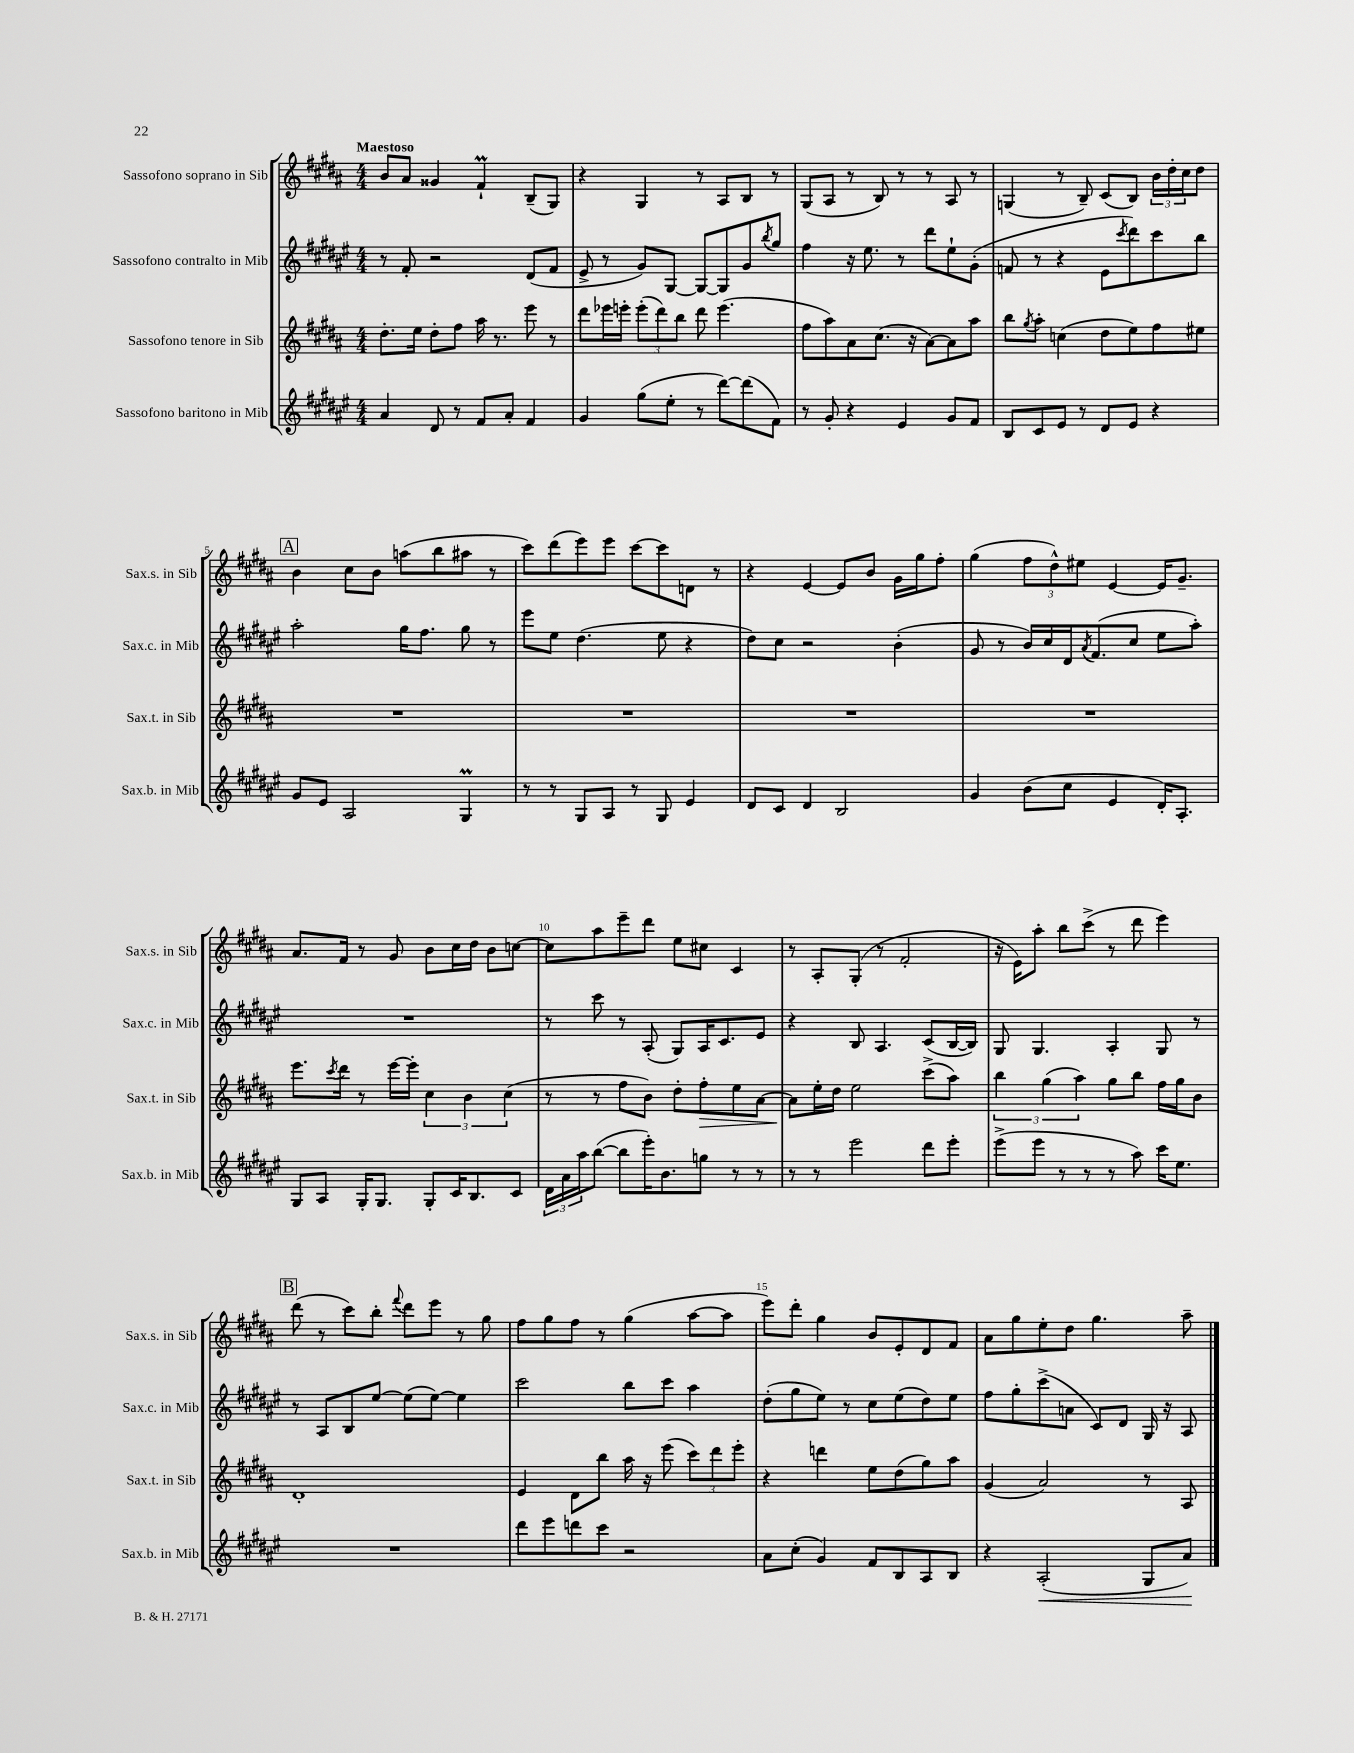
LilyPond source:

<<
\new StaffGroup <<
\new Staff = "s0" \with { instrumentName = "Sassofono soprano in Sib" shortInstrumentName = "Sax.s. in Sib" } {
    \clef treble \key b \major \numericTimeSignature \time 4/4 \tempo "Maestoso"
    b'8 ais'8 gisis'4 fis'4-!\prall b8--( gis8) |
    r4 gis4 r8 ais8 b8 r8 |
    gis8( ais8 r8 b8) r8 r8 ais8 r8 |
    g4( r8 b8--) cis'8( b8) \tuplet 3/2 { b'16 dis''16-. cis''16 } dis''8 |
    \mark \markup { \box "A" } b'4 cis''8 b'8 a''8( b''8 ais''8 r8 |
    cis'''8) dis'''8( e'''8) e'''8 cis'''8~ cis'''8 d'8 r8 |
    r4 e'4~ e'8 b'8 gis'16 gis''16 fis''8-. |
    gis''4( \tuplet 3/2 { fis''8 dis''8-^) eis''8 } e'4~ e'16 gis'8.-- |
    ais'8. fis'16 r8 gis'8 b'8 cis''16 dis''16 b'8 c''8~ |
    c''8 ais''8 e'''8-- dis'''8 e''8 cis''8 cis'4 |
    r8 ais8-. gis8-.( r8 fis'2-. |
    r16 e'16) ais''8-. b''8 cis'''8->( r8 dis'''8 e'''4) |
    \mark \markup { \box "B" } dis'''8( r8 cis'''8) b''8-. \appoggiatura { fis'''8 } dis'''8 e'''8 r8 gis''8 |
    fis''8 gis''8 fis''8 r8 gis''4( ais''8~ ais''8 |
    e'''8) dis'''8-. gis''4 b'8 e'8-. dis'8 fis'8 |
    ais'8 gis''8 e''8-. dis''8 gis''4. ais''8-- \bar "|." |
}
\new Staff = "s1" \with { instrumentName = "Sassofono contralto in Mib" shortInstrumentName = "Sax.c. in Mib" } {
    \clef treble \key fis \major \numericTimeSignature \time 4/4
    r8 fis'8-. r2 dis'8( fis'8 |
    eis'8-> r8 gis'8) gis8~ gis8~ gis8 gis'8 \acciaccatura { b''8 } gis''8 |
    fis''4 r16 eis''8. r8 dis'''8 eis''8-! gis'8-.( |
    f'8 r8 r4 eis'8 \acciaccatura { cis'''8 } dis'''8) cis'''8 b''8 |
    \mark \markup { \box "A" } ais''2-. gis''16 fis''8. gis''8 r8 |
    eis'''8 eis''8 dis''4.( eis''8 r4 |
    dis''8) cis''8 r2 b'4-.( |
    gis'8 r8 b'16) cis''16 dis'16 \acciaccatura { ais'8 } fis'8.( cis''8 eis''8 ais''8-.) |
    R1 |
    r8 cis'''8 r8 ais8-.( gis8) ais16 cis'8. eis'8 |
    r4 b8 ais4. cis'8( b16~ b16) |
    gis8 gis4. ais4-. gis8 r8 |
    \mark \markup { \box "B" } r8 ais8 b8 eis''8~ eis''8( eis''8~) eis''4 |
    cis'''2 b''8 cis'''8 ais''4 |
    dis''8-.( gis''8 eis''8) r8 cis''8 eis''8( dis''8) eis''8 |
    fis''8 gis''8-. cis'''8->( a'8 cis'8) dis'8 gis16 r16 ais8 \bar "|." |
}
\new Staff = "s2" \with { instrumentName = "Sassofono tenore in Sib" shortInstrumentName = "Sax.t. in Sib" } {
    \clef treble \key b \major \numericTimeSignature \time 4/4
    dis''8.-. e''16 dis''8-. fis''8 ais''16 r8. e'''8 r8 |
    dis'''8 ees'''16 e'''16-. \tuplet 3/2 { e'''8-.( dis'''8) b''8 } dis'''8 e'''4.( |
    fis''8 ais''8) ais'8 cis''8.( r16 ais'8~) ais'8 ais''8 |
    b''8 \acciaccatura { gis''8 } ais''8-. c''4( dis''8 e''8) fis''8 eis''8 |
    \mark \markup { \box "A" } R1 |
    R1 |
    R1 |
    R1 |
    e'''8. \acciaccatura { cis'''8 } dis'''16 r8 e'''16~ e'''16-. \tuplet 3/2 { cis''4 b'4 cis''4( } |
    r8 r8 fis''8 b'8) dis''8-. fis''8-.\> e''8 ais'8~ |
    ais'8\! e''16-. dis''16 e''2 cis'''8->( ais''8) |
    \tuplet 3/2 { b''4 gis''4( ais''4) } gis''8 b''8 fis''16 gis''16 b'8 |
    \mark \markup { \box "B" } dis'1-. |
    e'4 dis'8 b''8 ais''16 r16 e'''8( \tuplet 3/2 { cis'''8) dis'''8 e'''8-. } |
    r4 d'''4 e''8 dis''8( gis''8) ais''8 |
    gis'4( ais'2) r8 ais8 \bar "|." |
}
\new Staff = "s3" \with { instrumentName = "Sassofono baritono in Mib" shortInstrumentName = "Sax.b. in Mib" } {
    \clef treble \key fis \major \numericTimeSignature \time 4/4
    ais'4 dis'8 r8 fis'8 ais'8-. fis'4 |
    gis'4 gis''8( eis''8-. r8 dis'''8~) dis'''8( fis'8) |
    r8 gis'8-. r4 eis'4 gis'8 fis'8 |
    b8 cis'8 eis'8 r8 dis'8 eis'8 r4 |
    \mark \markup { \box "A" } gis'8 eis'8 ais2 gis4\prall |
    r8 r8 gis8 ais8 r8 gis8 eis'4 |
    dis'8 cis'8 dis'4 b2 |
    gis'4 b'8( cis''8 eis'4 dis'16-.) ais8.-. |
    gis8 ais8 gis16-. gis8. gis8-. cis'16 b8. cis'8 |
    \tuplet 3/2 { dis'16 ais'16 ais''16 } b''8~( b''8 eis'''16-.) b'8. g''8 r8 r8 |
    r8 r8 eis'''2 dis'''8 eis'''8-. |
    eis'''8->( eis'''8 r8 r8 r8 ais''8) cis'''16 eis''8. |
    \mark \markup { \box "B" } R1 |
    dis'''8 eis'''8 d'''8 cis'''8 r2 |
    ais'8 cis''8-.( gis'4) fis'8 b8 ais8 b8 |
    r4 ais2-.\<( gis8 ais'8\!) \bar "|." |
}
>>
>>
\layout { \context { \Score \override BarNumber.break-visibility = ##(#f #t #t) barNumberVisibility = #(every-nth-bar-number-visible 5) } }
